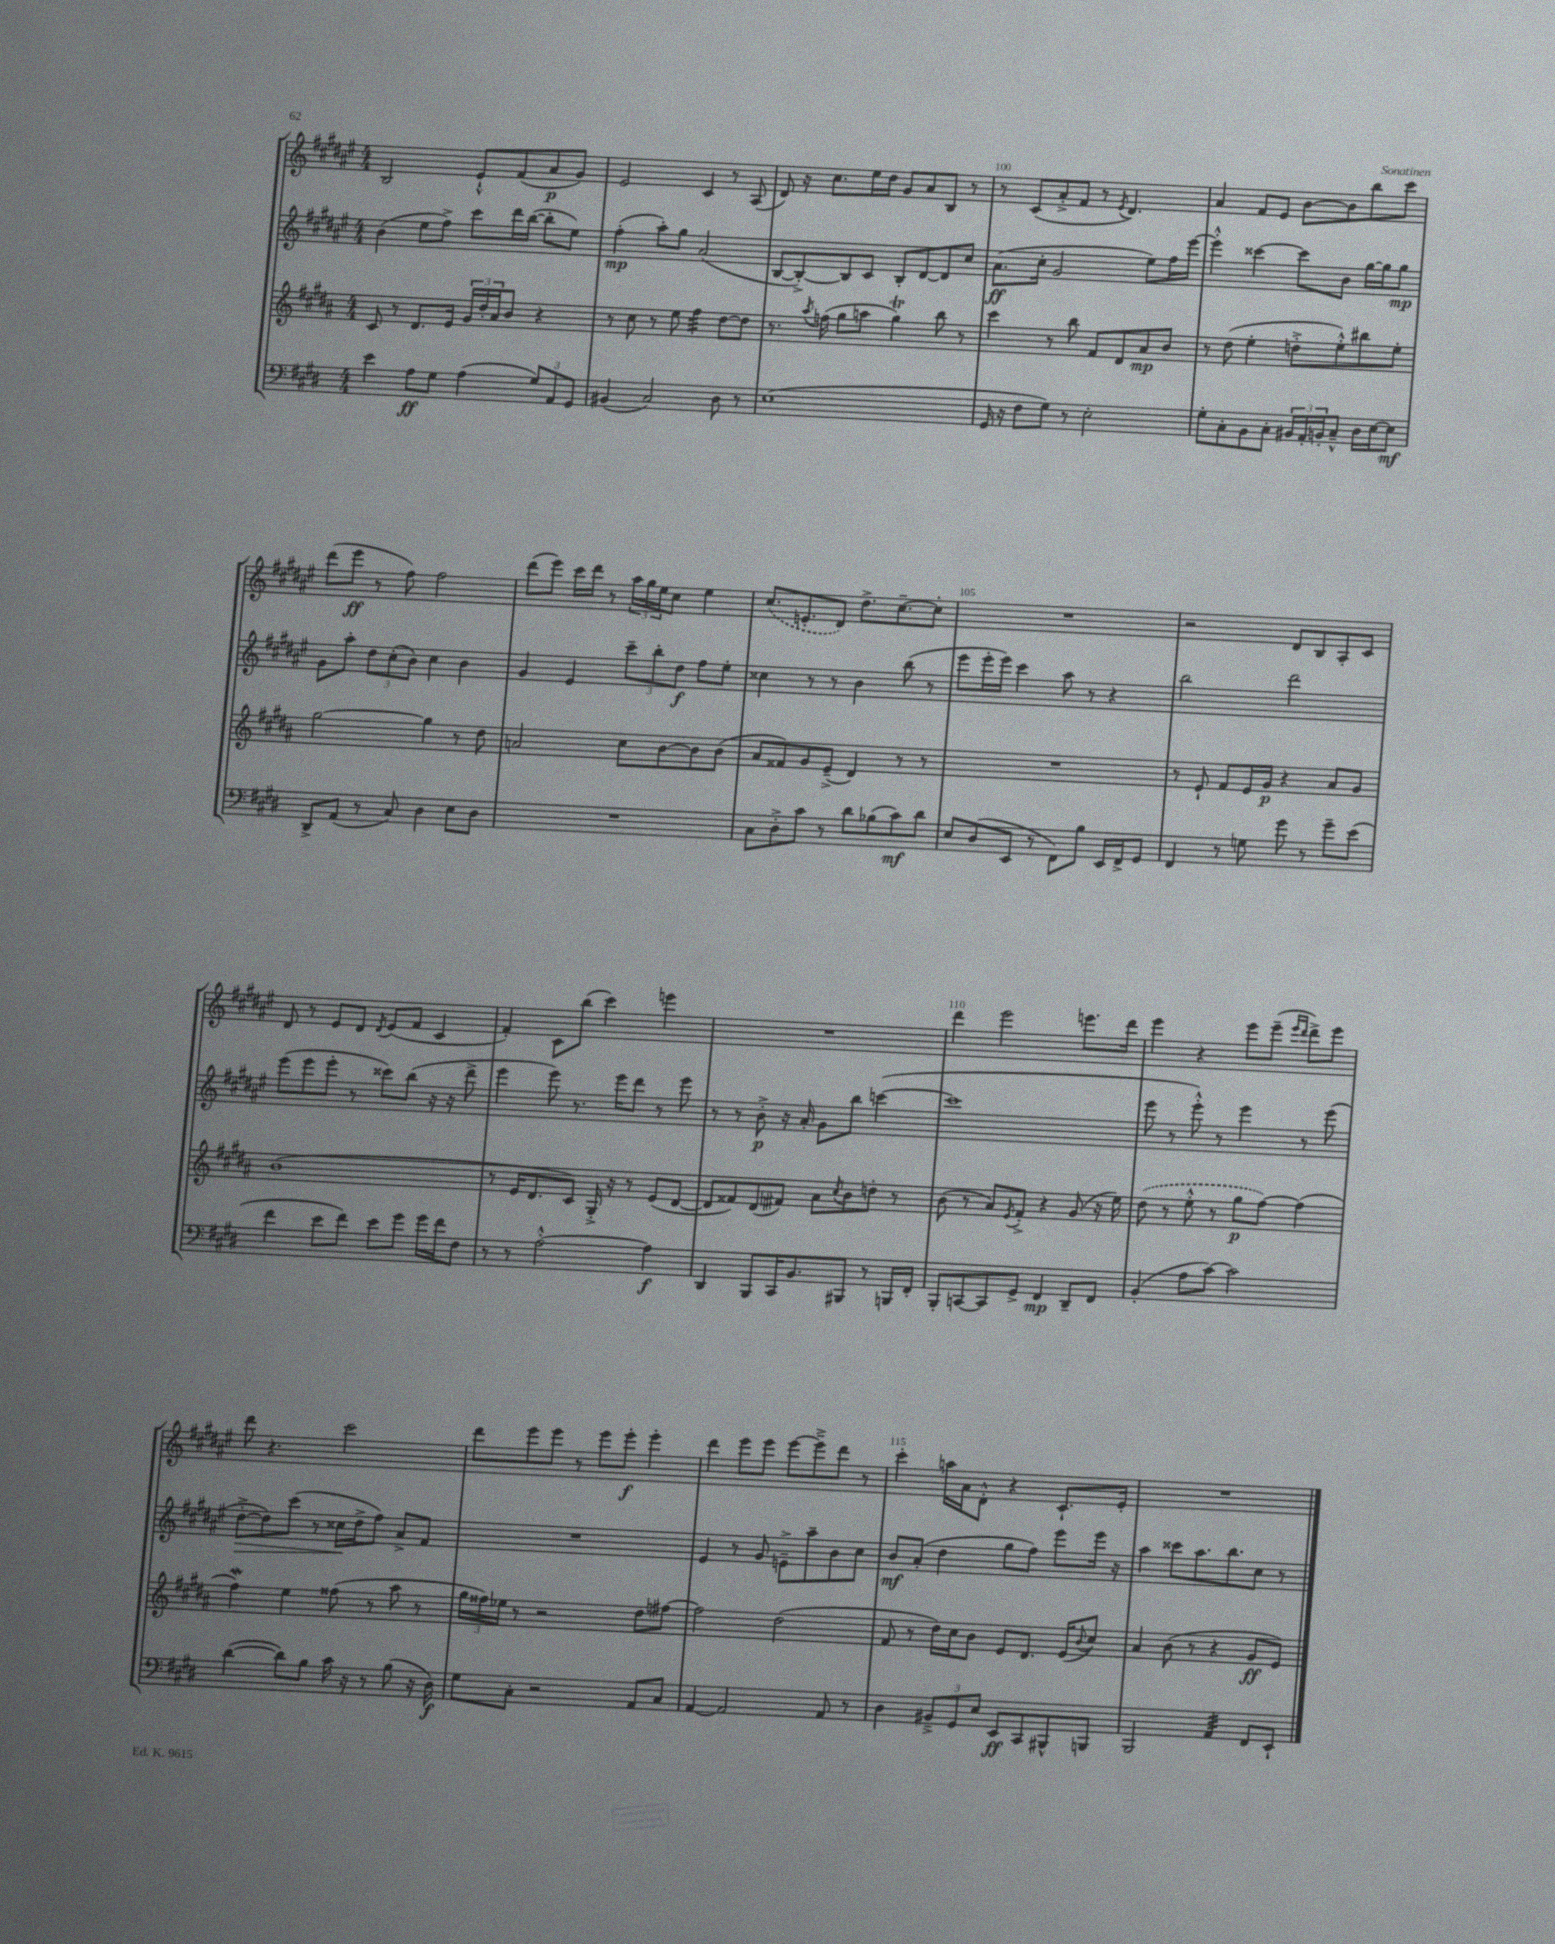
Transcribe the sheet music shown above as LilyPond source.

<<
\new StaffGroup <<
\new Staff = "s0" {
    \clef treble \key fis \major \numericTimeSignature \time 4/4
    b2 eis'8-!-^ fis'8( ais'8\p gis'8) |
    eis'2 cis'4 r8 ais8( |
    dis'8) r16 cis''8. eis''16 dis''16 gis'8 ais'8 b8 r8 |
    r8 cis'8( ais'8-.-> fis'8 r8 \acciaccatura { eis'8 } dis'4.) |
    ais'4 fis'8 eis'8 b'8~ b'8 b''8 cis'''8 |
    dis'''8( eis'''8\ff r8 fis''8) fis''2 |
    dis'''8( eis'''8) cis'''16 dis'''16 r8 \tuplet 3/2 { ais''16 gis''16 eis''16 } cis''8 eis''4 |
    \once \slurDashed cis''8.( e'8.-. dis'8) dis''8.-> cis''8.~-- cis''8-. |
    R1 |
    r2 dis'8 b8 ais8-. cis'8 |
    dis'8 r8 eis'8 dis'8 \acciaccatura { dis'8 } eis'8( fis'8 cis'4 |
    fis'4-.) cis'8 b''8( cis'''4) e'''4 |
    R1 |
    dis'''4 eis'''2 e'''8. dis'''16 |
    eis'''4 r4 eis'''8 eis'''8--( \grace { eis'''16 dis'''16 } dis'''8->) eis'''8 |
    dis'''8 r4. cis'''2 |
    dis'''8 eis'''8 eis'''8 r8 eis'''8 eis'''8-.\f eis'''4-. |
    dis'''4 eis'''8 eis'''8 eis'''8~ eis'''8---> dis'''8 r8 |
    cis'''4-. a''16 ais'16 dis'8-.-^ r4 cis'8.-! eis'16-. |
    R1 \bar "|." |
}
\new Staff = "s1" {
    \clef treble \key fis \major \numericTimeSignature \time 4/4
    b'4( eis''8 fis''8->) cis'''8 dis'''16 b''16~( b''8-. eis''8) |
    fis''4-.\mp( ais''8-.) gis''8 ais'2( |
    b8~ b8~-.->) b8 cis'8 b8-. dis'8~ dis'8 cis''8 |
    ais'8.\ff( cis''16-. gis'2 eis''8) fis''16 eis'''16~ |
    eis'''4-.-^ cisis'''4~ cisis'''8 b'8 gis''16~ gis''16 gis''8\mp |
    gis'8 ais''8-. \tuplet 3/2 { dis''8 cis''8-.( b'8) } cis''4 b'4 |
    gis'4 eis'4 \tuplet 3/2 { cis'''8-- b''8-. dis''8\f } fis''8 eis''8-. |
    cisis''4 r8 r8 b'4 b''8( r8 |
    eis'''8 eis'''16-. eis'''16) cis'''4 ais''8 r8 r4 |
    b''2 dis'''2 |
    eis'''8( eis'''8 eis'''8-. r8 cisis'''8) b''8( r16 r16 dis'''8-> |
    eis'''4 eis'''8) r8. eis'''16 dis'''8 r8 eis'''8 |
    r8 r8 b'8-.->\p r16 ais'16-. gis'8 b''8 c'''4~( |
    c'''1 |
    eis'''8 r8 eis'''8-.-^) r8 eis'''4 r8 eis'''8( |
    dis''8~-.->\> dis''8) cis'''8( r8 cisis''16\! dis''16-> fis''8) ais'8-> fis'8 |
    R1 |
    eis'4 r8 gis'8 e'8---> ais''8-- b'8 cis''8 |
    b'8\mf ais'8-.( dis''4 gis''8 fis''8) eis'''8 eis'''16 r16 |
    ais''4 cisis'''8 ais''8. b''8. cis''8 r8 \bar "|." |
}
\new Staff = "s2" {
    \clef treble \key b \major \numericTimeSignature \time 4/4
    cis'8 r8 dis'8. e'16 \tuplet 3/2 { gis'16 dis''16-. ais'16 } b'8 r4 |
    r8 cis''8 r8 e''8 fis''4:32 dis''8~ dis''8 |
    r8. \acciaccatura { ais''8 } f''16( gis''8 a''8 gis''4\trill) b''8 r8 |
    cis'''4 r8 b''8 fis'8 dis'8 ais'8\mp b'8 |
    r8 dis''8( e''4-. d''8-.-> e''8-.-^) bis''8 e''8-. |
    gis''2~ gis''4 r8 dis''8 |
    a'2 cis''8 b'8~ b'8 b'8( |
    ais'8 fisis'8) gis'8 e'8--->( dis'4) r8 r8 |
    R1 |
    r8 e'8-! fis'8 e'16 gis'16\p r4 ais'8 gis'8 |
    b'1( |
    r8 e'16 dis'8. cis'8) gis16-.-> r16 r8 e'8( dis'8~ |
    dis'8 fisis'8) dis'8( fis'8) ais'8 \acciaccatura { cis''8 } b'8 d''8-. r8 |
    b'8( r8 ais'8) \acciaccatura { e'8 } fis'8-.-> r4 gis'8( r16 e''16) |
    \once \slurDashed dis''8( r8 e''8-.-^ r8 gis''8\p fis''8~) fis''4( |
    fis''4\mordent) e''4 fisis''8( r8 ais''8 r8 |
    \tuplet 3/2 { gis''16 fisis''16) ees''16 } r8 r2 dis''8 fis''8~ |
    fis''2 dis''2( |
    fis'8 r8 dis''16) cis''16 b'8 e'8 dis'8. e'16( \appoggiatura { b'8 } cis''8) |
    ais'4 b'8( r8 r4 gis'8\ff e'8) \bar "|." |
}
\new Staff = "s3" {
    \clef bass \key e \major \numericTimeSignature \time 4/4
    e'4 a8\ff gis8 a4( \tuplet 3/2 { gis8) a,8 gis,8 } |
    bis,4( cis2) dis8 r8 |
    e1( |
    gis,16 r16 fis8 gis8) r8 e2-. |
    gis8-. cis8-. b,8 cis8-. \tuplet 3/2 { bis,16 a,16-. b,16-. } cis8---^ dis16 e16~ e8\mf |
    dis,8-> a,8( r8 cis8) dis4 e8 dis8 |
    R1 |
    cis8 dis8-.-> cis'8 r8 dis'8 bes8( cis'8\mf) dis'8 |
    e8 dis8( e,8 r8 fis,8) b8 e,16 fis,16-> gis,8 |
    fis,4 r8 g8 gis'8 r8 gis'8-- e'8( |
    fis'4 e'8 fis'8) e'8 gis'8 gis'16 fis'16 fis8 |
    r8 r8 a2~-.-^ a4\f |
    dis,4 b,,8 cis,16 b,8. bis,,8 r8 b,,16 fis,16-. |
    b,,8-. c,8~ c,8 gis,8-> fis,4\mp dis,8-- fis,8 |
    b,4-.( a8 cis'8~) cis'2 |
    dis'4~( dis'8) b8 cis'16 r16 r8 b8( r16 dis16\f) |
    gis8 cis8-. r2 a,8 cis8 |
    a,4~ a,2 a,8 r8 |
    dis4 \tuplet 3/2 { bis,8---> gis,8 e8 } e,8\ff cis,8 bis,,8-^ b,,8 |
    b,,2 a,4:32 fis,8 e,8-! \bar "|." |
}
>>
>>
\layout { \context { \Score currentBarNumber = #97 \override BarNumber.break-visibility = ##(#f #t #t) barNumberVisibility = #(every-nth-bar-number-visible 5) } }
